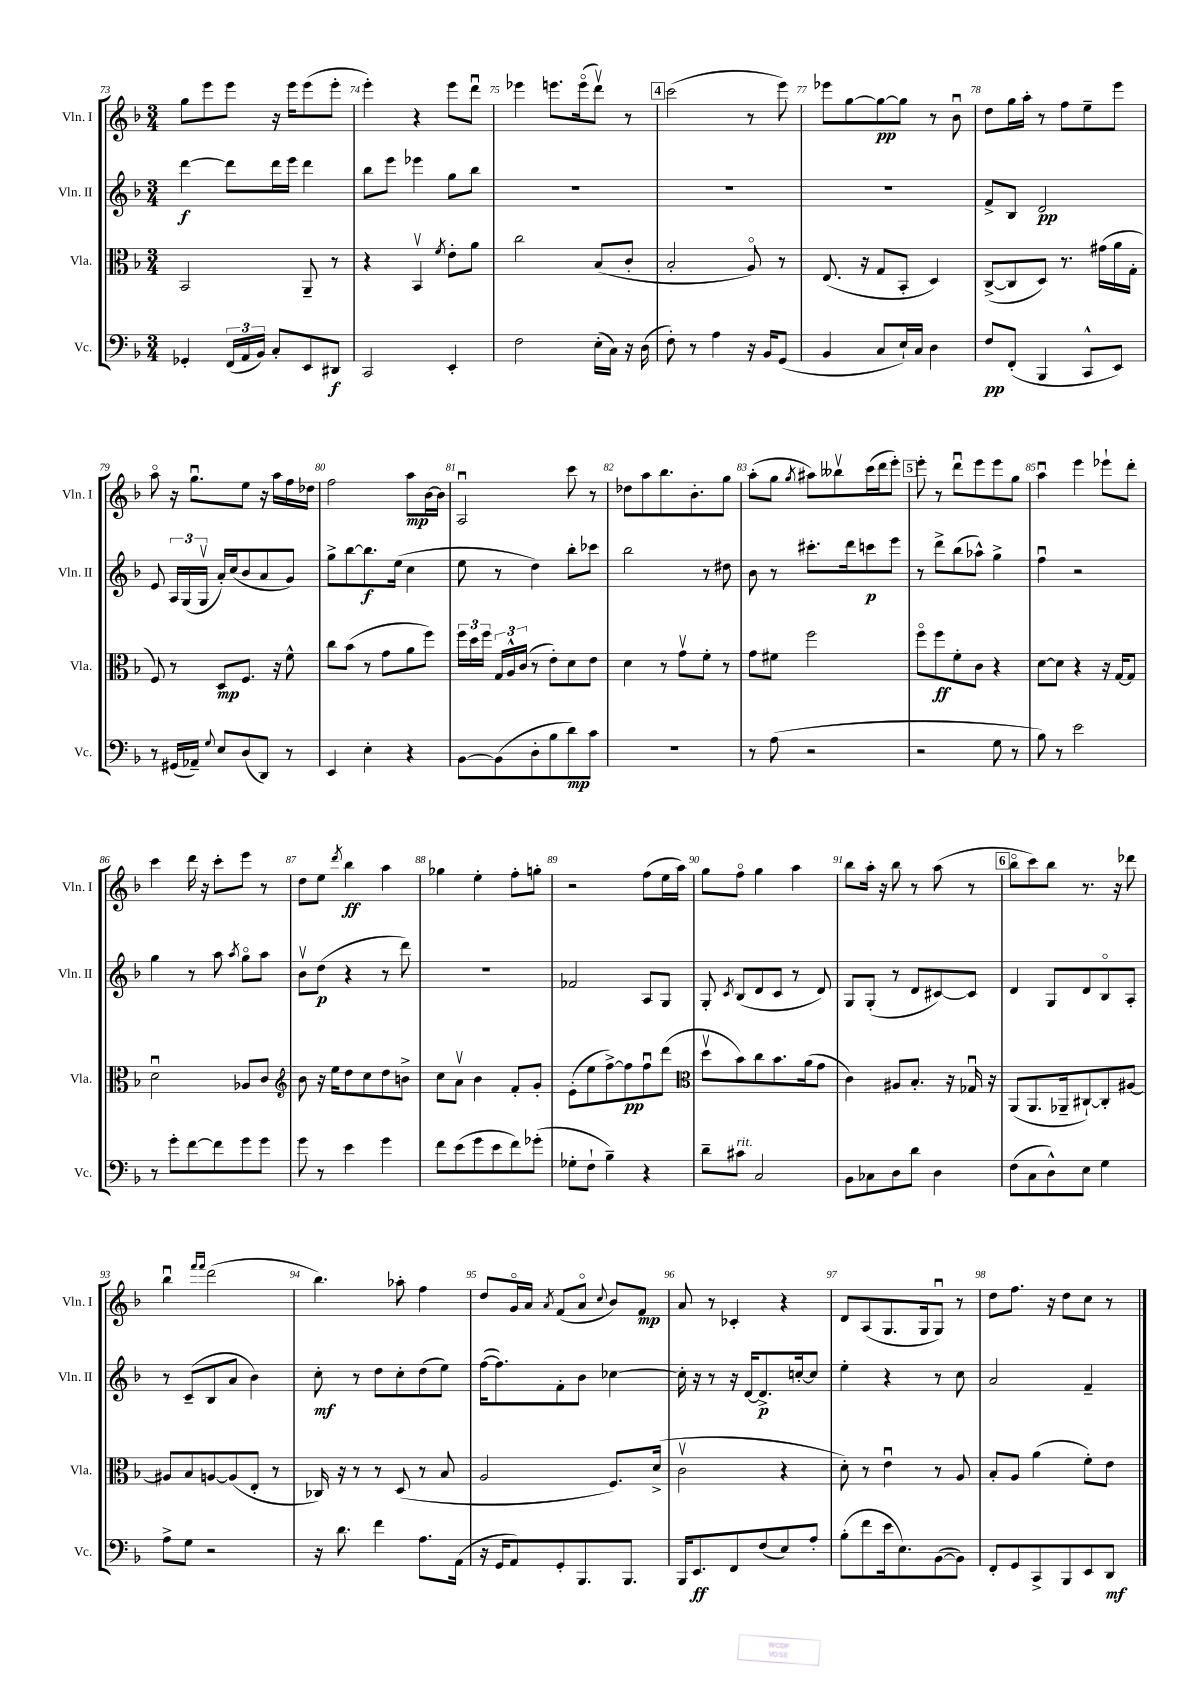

**kern	**kern	**kern	**kern
*staff4	*staff3	*staff2	*staff1
*clefF4	*clefC3	*clefG2	*clefG2
*k[b-]	*k[b-]	*k[b-]	*k[b-]
*M3/4	*M3/4	*M3/4	*M3/4
4GG-'	2BB-	[4ddd	8gg
.	.	.	8eee
(24FF	.	8ddd]	8eee
24AA	.	.	.
24BB-)	.	.	.
8C'	.	16ddd	16r
.	.	16eee	16eee
8EE	8AA~	4ddd	(8eee
8DD#	8r	.	8eee'
=	=	=	=
2CC	4r	8bb-	4eee')
.	.	8eee	.
.	4BB-v	4eee-	4r
.	8qf	.	.
4EE'	8e'	8gg	8eee
.	8a	8bb-	8dddu
=	=	=	=
2F	2cc	2.r	4eee-
.	.	.	8.eee
.	.	.	(16eeeo
(16E'	(8B-	.	8dddv)
16C)	.	.	.
16r	8c'	.	8r
(16D	.	.	.
=	=	=	=
8F')	2B-'	2.r	(2ccc
8r	.	.	.
4A	.	.	.
16r	8Ao)	.	8r
16BB-	.	.	.
(8GG	8r	.	8eee)
=	=	=	=
4BB-	(8.E	2.r	8eee-
.	.	.	[8gg
.	16r	.	.
8C	8G	.	8gg_
16E`)	8BB-'	.	8gg]
16C	.	.	.
4D	4D)	.	8r
.	.	.	8b-u
=	=	=	=
8F	([8C^	8f^	8dd
(8FF'	8C]	8B-	16gg
.	.	.	16aa'
4BBB-	8D)	2d	8r
.	8.r	.	8ff
8CC^^	.	.	8ee~
.	(16g#	.	.
8EE)	16a	.	8eee
.	16G'	.	.
=	=	=	=
8r	8F)	8e	8aao
(16GG#	8r	24A	16r
.	.	(24G	.
16AA-~)	.	.	8.ggu
.	.	24Gv	.
8qqG	.	.	.
8E	8D	16a')	.
.	.	(16cc	.
(8D	8.F	8b-	8ee
8DD)	.	8a	16r
.	16r	.	16aa
8r	8f^^	8g)	16ff
.	.	.	16dd-
=	=	=	=
4EE	8cc	8gg^	2ff
.	(8b-	[8bb-	.
4E'	8r	8.bb-]	.
.	8g	.	.
.	.	(16ee	.
4r	8a	4cc	8aa
.	8ff)	.	[16b-
.	.	.	16b-]
=	=	=	=
[8BB-	24ff	8ee	2Au
.	24dd	.	.
.	24ff	.	.
(8BB-]	24G	8r	.
.	24A^^	.	.
.	(24c	.	.
8D'	8r	4dd)	.
8B-	8e')	.	.
8d)	8d	8bb-'	8ccc
8c	8e	8ccc-	8r
=	=	=	=
2.r	4d	2bb-	8dd-
.	.	.	8aa
.	8r	.	8.bb-
.	8gv	.	.
.	.	.	8.b-'
.	8f'	8r	.
.	8r	8dd#	8gg
=	=	=	=
8r	8g	8b-	(8aa'
(8A	8f#	8r	8gg
.	.	.	8qgg
2r	2ff	8.ccc#'	8aa#)
.	.	.	8bb--v
.	.	16ddd	.
.	.	8ccc	(16ccc
.	.	.	16ddd
.	.	8eee	8eee')
=	=	=	=
2r	8ffo	8r	8eee'
.	8ff	8ddd^	8r
.	8f'	(8bb-	8dddu
.	8c	8aa-^^)	8eee
8G	4r	4gg^	8eee
8r	.	.	8gg
=	=	=	=
8B-)	[8d	4ffu	4aau
8r	8d]	.	.
2e	4r	2r	4eee
.	16r	.	8eee-`
.	[16G	.	.
.	8G]	.	8ddd'
=	=	=	=
8r	2du	4gg	4ccc
8g'	.	.	.
[8f	.	8r	16ddd
.	.	.	16r
8f]	.	8aa	8ccc'
.	.	8qaa	.
8g	8A-	8ggo	8eee
8g	8c	8aa	8r
=	=	=	=
*	*clefG2	*	*
8g	8b-	8b-v	8dd
8r	16r	(8dd	8ee
.	16ee	.	.
.	.	.	8qddd
4e	8dd	4r	4bb-
.	8cc	.	.
4g	8dd	8r	4aa
.	8b^	8ddd)	.
=	=	=	=
8f	8cc	2.r	4gg-
(8e	8av	.	.
8g	4b-	.	4ee'
8e	.	.	.
8f)	8f'	.	8ff'
(8g-'	8g'	.	8gg'
=	=	=	=
8G-'	(8e'	2f-	2r
8F`	8ee	.	.
4B-~)	[8ff^)	.	.
.	8ff]	.	.
4r	8ffu	8A	(8ff
.	(8ddd	8G	16ee
.	.	.	16aa)
=	=	=	=
*	*clefC3	*	*
8d~	8ddv	8G'	8gg
.	.	8qc	.
8c#	8b-)	(8B-	8ffo
2C	8cc	8d	4gg
.	8.b-	8c	.
.	.	8r	4aa
.	(16a	.	.
.	8g	8d)	.
=	=	=	=
8BB-	4c)	8G	8bb-
8C-	.	(8G'	16aa'
.	.	.	16r
8D	8A#	8r	8bb-
8d	8.B-'	8d	8r
4D	.	[8c#)	(8aa
.	16r	.	.
.	16G-u	8c#]	8r
.	16r	.	.
=	=	=	=
(8F	(8AA	4d	8bb-o
8C	8.AA	.	8ccc)
8D^^)	.	8G	8bb-
.	16AA-~	.	.
8E	[8C#`)	8d	8.r
4G	8C#']	8B-o	.
.	.	.	16r
.	[8A#	8A'	8ddd-
=	=	=	=
8A^	8A#]	8r	4bb-u
8G	8B-	(8c~	.
.	.	.	16qqfff
.	.	.	16qqfff
2r	[8A	8B-	(2ddd
.	(8A]	8a	.
.	8E'	4b-)	.
.	8r	.	.
=	=	=	=
16r	16C-)	8cc'	4.bb-)
8.d	16r	.	.
.	8r	8r	.
4f	8r	8dd	.
.	(8D	8cc'	8aa-'
8.A	8r	(8dd	4ff
.	8B-	8ee)	.
(16AA	.	.	.
=	=	=	=
16r	2A	([16ff	8dd
16GG	.	8.ff])	.
8AA)	.	.	16go
.	.	.	16a
.	.	.	8qa
8GG'	.	8f'	(8f
8.BBB-	.	8b-	8ao
.	.	.	8qqcc
.	8.F)	[4cc-	8b-)
8.BBB-	.	.	.
.	.	.	8f
.	(16d^	.	.
=	=	=	=
16BBB-	2cv	16cc-']	8a
8.EE	.	16r	.
.	.	8r	8r
8FF	.	16r	4c-'
.	.	[16d	.
(8F	.	8.d^]	.
8E)	4r	.	4r
.	.	[16cc'	.
8A'	.	8cc]	.
=	=	=	=
(8B-'	8d')	4ee'	8d
8f	8r	.	(8A
16e	4eu	4r	8.G
8.E)	.	.	.
.	.	.	16G
([8BB-	8r	8r	8Gu)
8BB-])	8A	8cc	8r
=	=	=	=
8FF'	8B-'	2a	8dd
8GG	8A	.	8.ff
8CC^	(4a	.	.
.	.	.	16r
8BBB-	.	.	8dd
8EE	8f')	4f~	8cc
8DD	8e	.	8r
==	==	==	==
*-	*-	*-	*-
